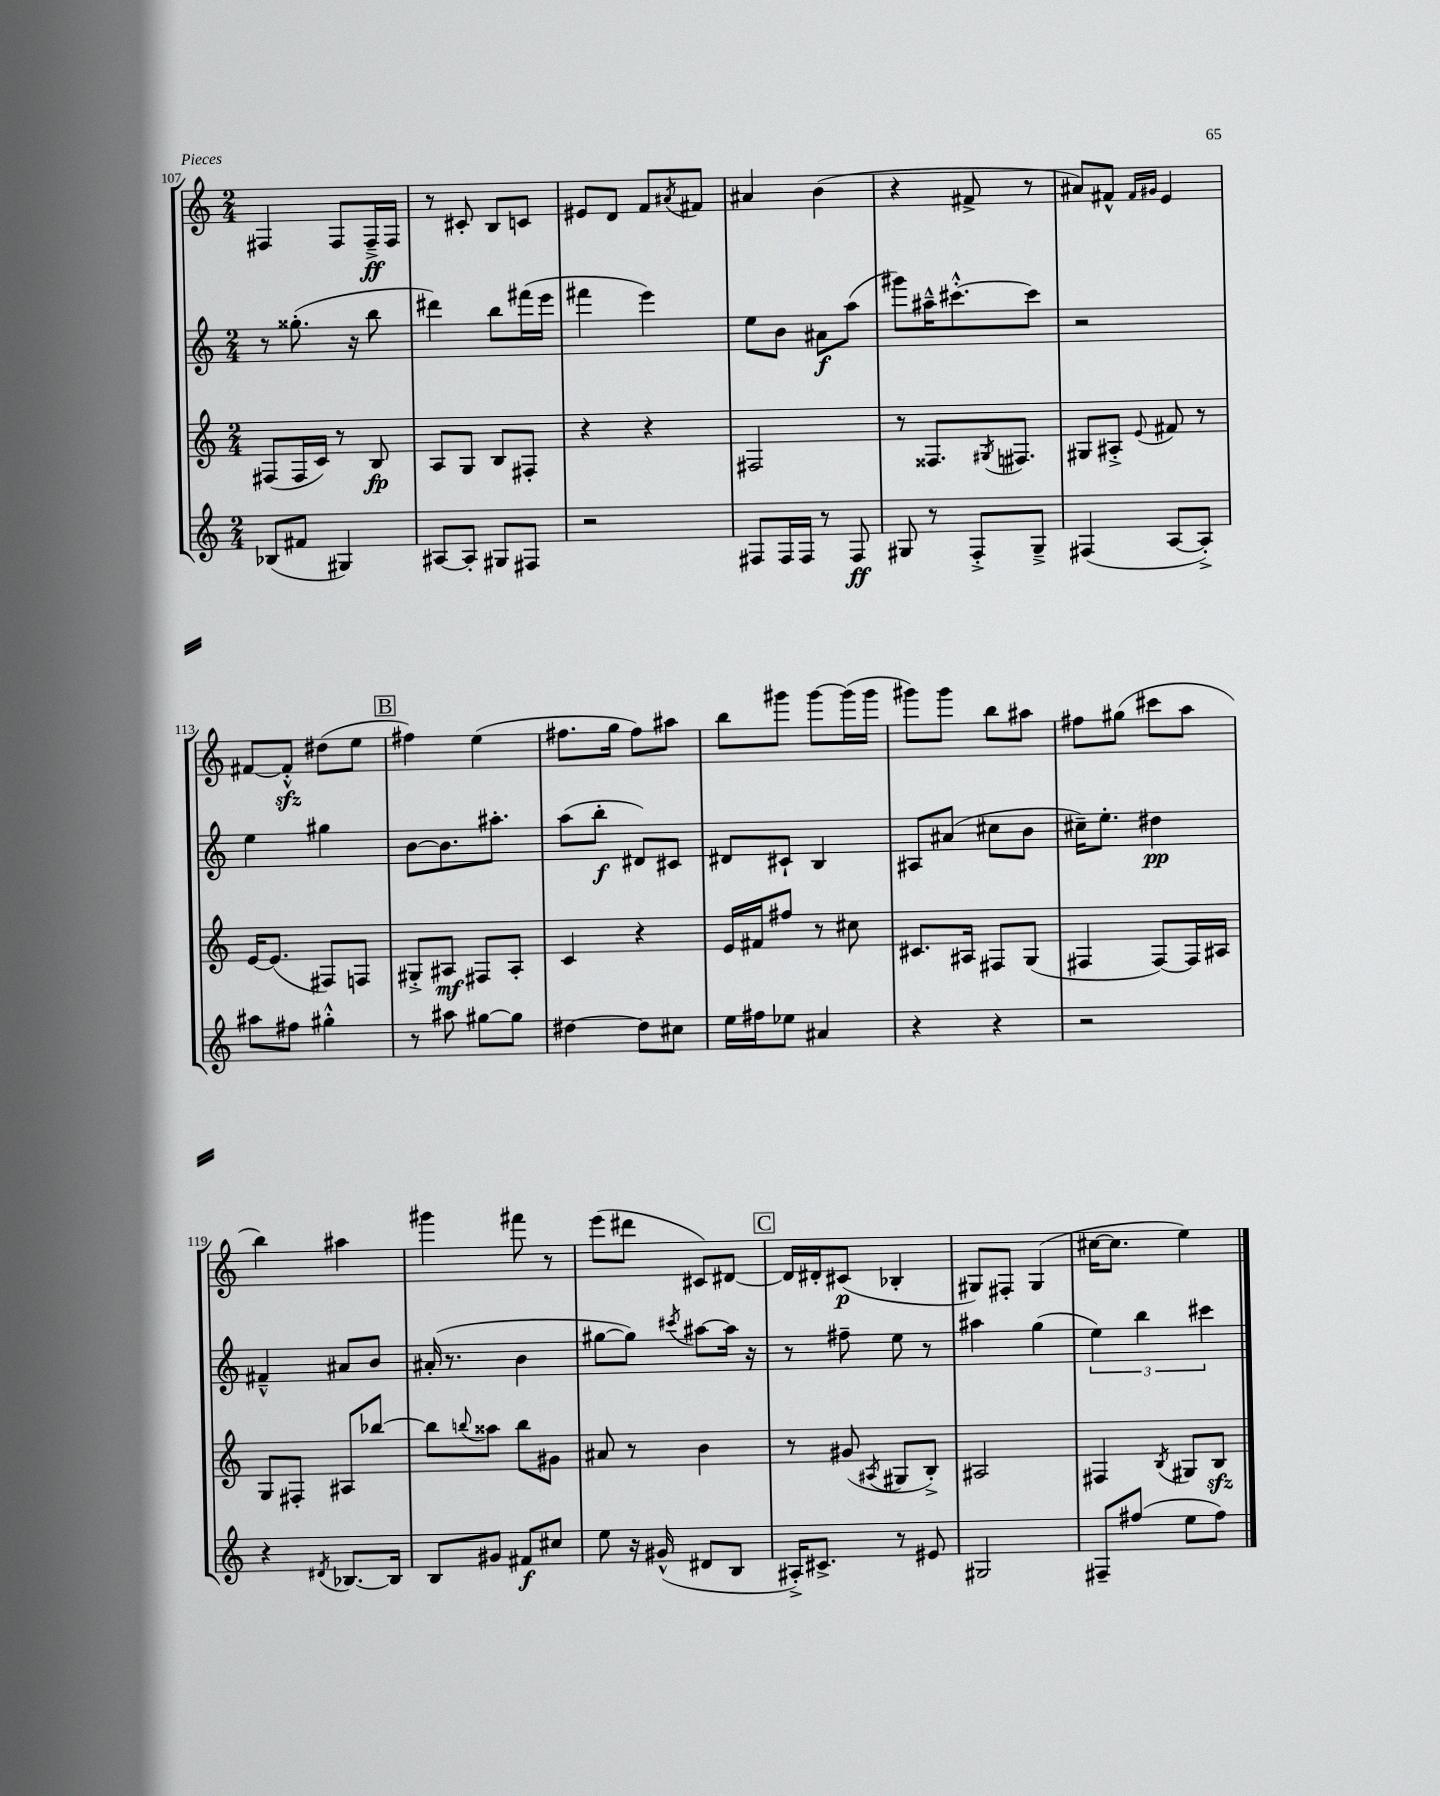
<<
\new StaffGroup <<
\new Staff = "s0" {
    \clef treble \key c \major \numericTimeSignature \time 2/4
    fis4 fis8 fis16--->\ff fis16 |
    r8 cis'8-. b8 c'8 |
    eis'8 d'8 f'8 \acciaccatura { ais'8 } fis'8 |
    ais'4 b'4( |
    r4 fis'8-> r8 |
    ais'8) fis'8-^ \grace { fis'16 gis'16 } e'4 |
    fis'8~ fis'8-.-^\sfz dis''8( e''8 |
    \mark \markup { \box "B" } fis''4) e''4( |
    fis''8. g''16 fis''8) ais''8 |
    b''8 gis'''8 gis'''8~ gis'''16( gis'''16 |
    gis'''8) gis'''8 b''8 ais''8 |
    fis''8 gis''8( cis'''8 a''8 |
    b''4) ais''4 |
    gis'''4 fis'''8 r8 |
    e'''8( dis'''8 cis'8) dis'8~ |
    \mark \markup { \box "C" } dis'16 dis'16-. cis'8\p( bes4-. |
    gis8) fis8-. gis4( |
    cis''16~ cis''8. e''4) \bar "|." |
}
\new Staff = "s1" {
    \clef treble \key c \major \numericTimeSignature \time 2/4
    r8 gisis''8.-.( r16 b''8 |
    dis'''4) b''8 fis'''16( e'''16 |
    fis'''4 e'''4) |
    e''8 b'8 ais'8\f a''8( |
    gis'''8) ais''16---^ cis'''8.~-.-^ cis'''8 |
    r2 |
    e''4 gis''4 |
    \mark \markup { \box "B" } b'8~ b'8. ais''8.-. |
    a''8( b''8-.\f dis'8) cis'8 |
    dis'8 cis'8-! b4 |
    ais8 ais'8( cis''8 b'8 |
    cis''16--) e''8.-. dis''4\pp |
    fis'4---^ ais'8 b'8 |
    ais'16-.( r8. b'4 |
    gis''8~ gis''8) \acciaccatura { cis'''8 } ais''8~ ais''16 r16 |
    \mark \markup { \box "C" } r8 fis''8-- e''8 r8 |
    ais''4 g''4( |
    \tuplet 3/2 { e''4) b''4 cis'''4 } \bar "|." |
}
\new Staff = "s2" {
    \clef treble \key c \major \numericTimeSignature \time 2/4
    fis8( fis16 c'16) r8 b8\fp |
    a8 g8 b8 fis8-. |
    r4 r4 |
    fis2 |
    r8 fisis8. \acciaccatura { gis8 } fis8. |
    gis8 ais8-.-> \appoggiatura { e'8 } fis'8 r8 |
    e'16~ e'8.( fis8) f8 |
    \mark \markup { \box "B" } gis8-.-> ais8\mf fis8 ais8-. |
    c'4 r4 |
    e'16 fis'16 fis''8 r8 cis''8 |
    cis'8. ais16 fis8 g8( |
    fis4 fis8~) fis16 ais16 |
    g8 fis8-. ais8 bes''8~ |
    bes''8 \appoggiatura { b''8 } aisis''8 b''8 gis'8 |
    ais'8 r8 b'4 |
    \mark \markup { \box "C" } r8 gis'8( \acciaccatura { ais8 } gis8 b8-.->) |
    ais2 |
    fis4 \acciaccatura { b8 } gis8 b8\sfz \bar "|." |
}
\new Staff = "s3" {
    \clef treble \key c \major \numericTimeSignature \time 2/4
    bes8( fis'8 gis4) |
    ais8~ ais8-. gis8 fis8 |
    r2 |
    fis8 fis16 fis16 r8 fis8\ff |
    gis8 r8 f8-.-> gis8---> |
    fis4( a8~ a8-.->) |
    ais''8 fis''8 gis''4-.-^ |
    \mark \markup { \box "B" } r8 ais''8 gis''8~ gis''8 |
    dis''4~ dis''8 cis''8 |
    e''16 fis''16 ees''8 ais'4 |
    r4 r4 |
    r2 |
    r4 \acciaccatura { dis'8 } bes8.~ bes16 |
    b8 gis'8 fis'8\f cis''8 |
    e''8 r16 gis'16-^( dis'8 b8 |
    \mark \markup { \box "C" } ais16-.->) cis'8.-> r8 eis'8 |
    gis2 |
    fis8-- fis''8( e''8 fis''8) \bar "|." |
}
>>
>>
\layout { \context { \Score currentBarNumber = #107 } }
